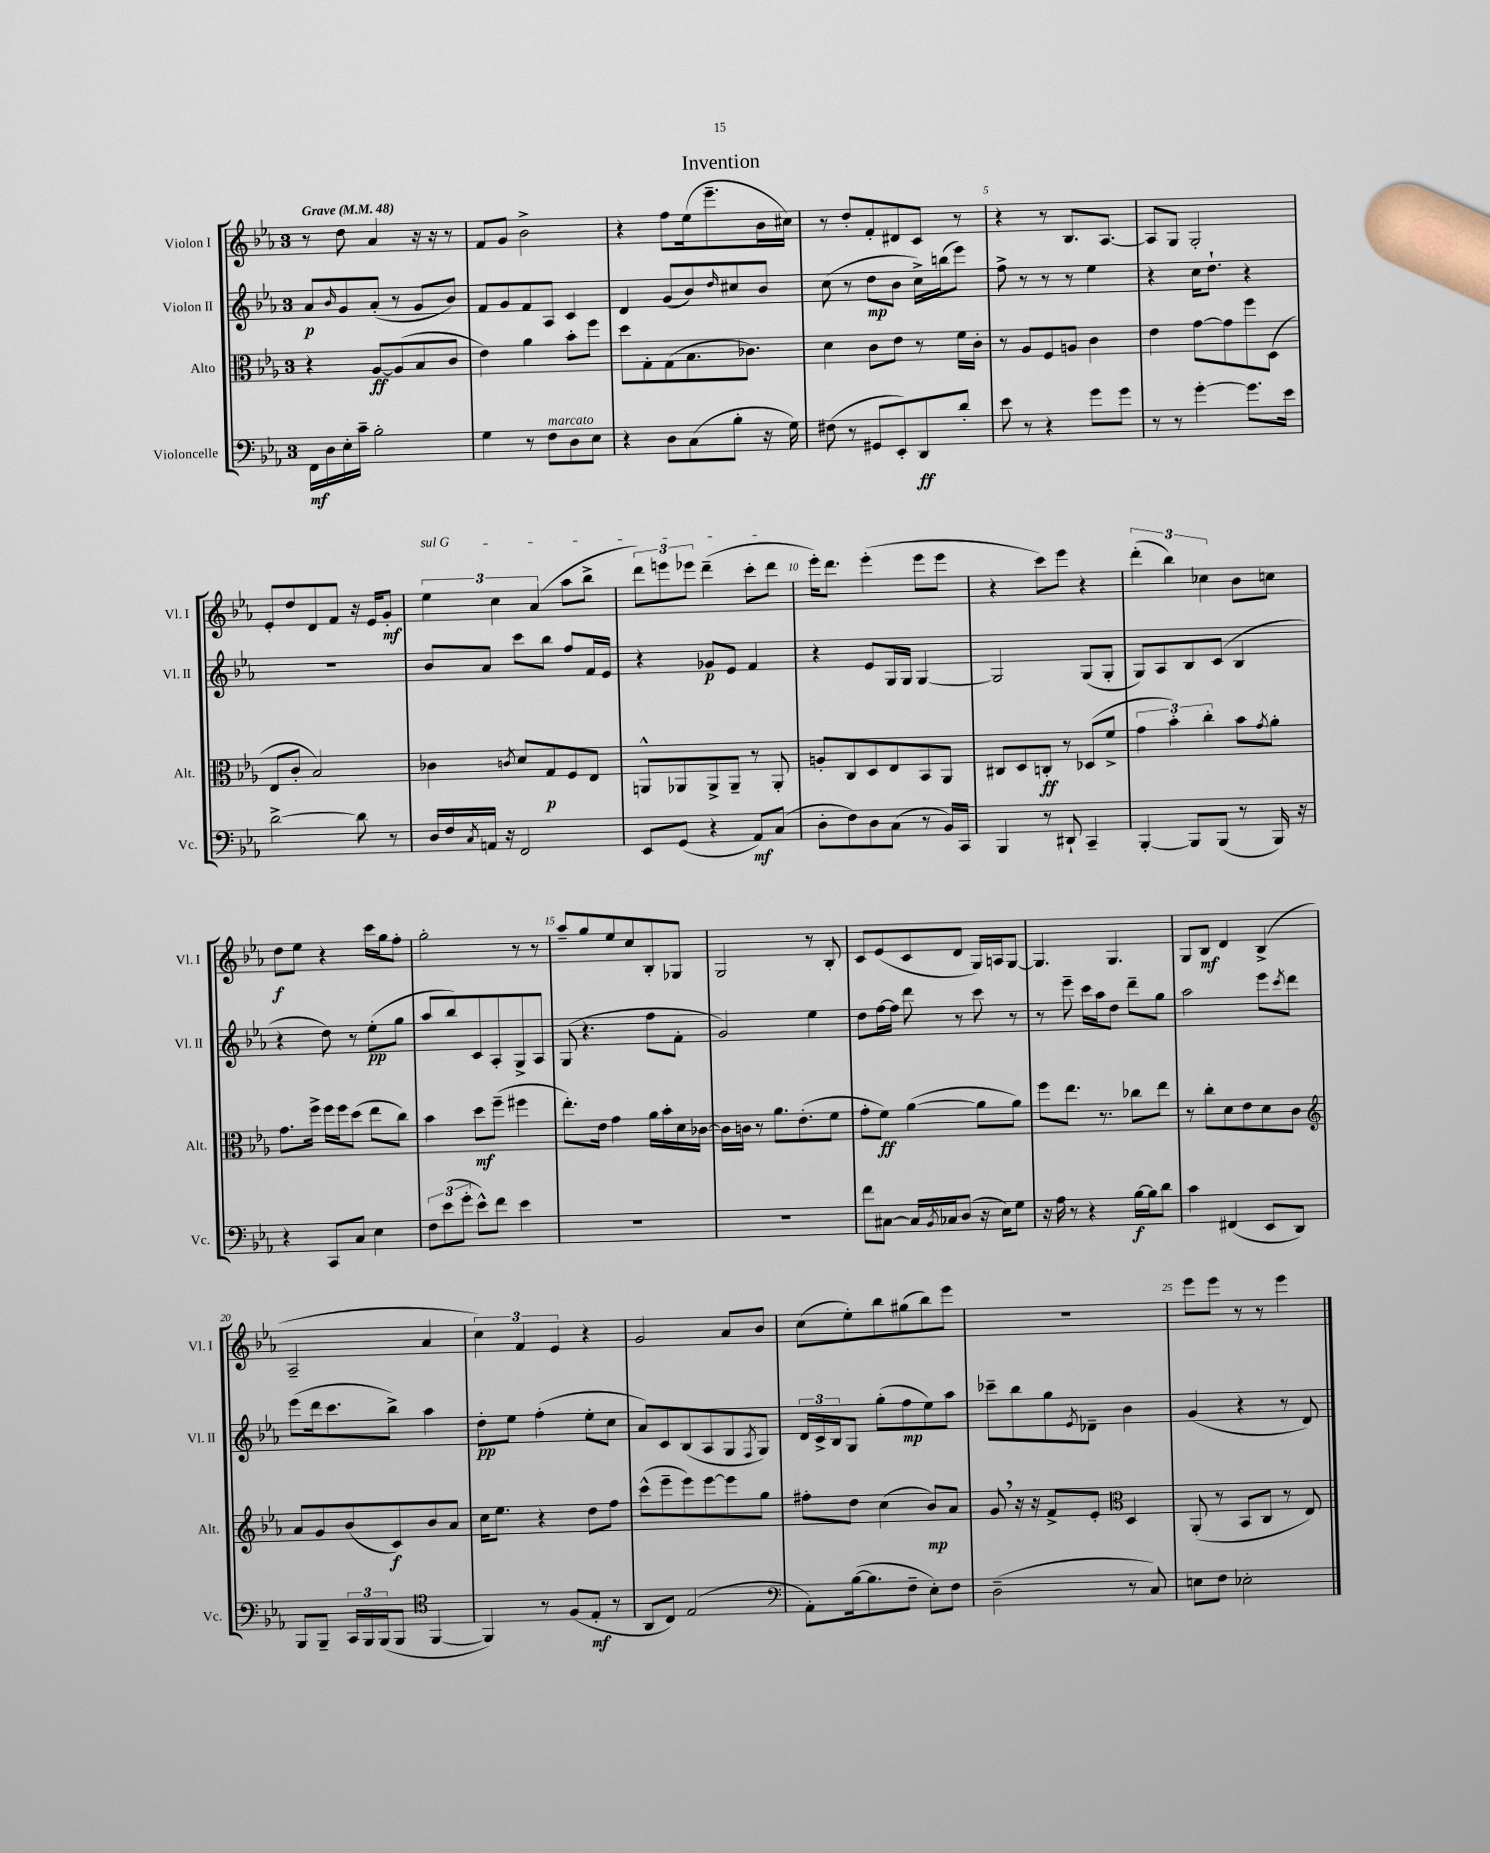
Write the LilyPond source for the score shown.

\header { title = "Invention" }
<<
\new StaffGroup <<
\new Staff = "s0" \with { instrumentName = "Violon I" shortInstrumentName = "Vl. I" } {
    \clef treble \key ees \major \once \override Staff.TimeSignature.style = #'single-digit \time 3/4 \tempo "Grave" 4 = 48
    r8 d''8 aes'4 r16 r16 r8 |
    f'8 g'8 bes'2-> |
    r4 f''8 ees''16( ees'''8.-- bes'16 cis''16) |
    r8 d''8-. f'8-. dis'8 c'8 r8 |
    r4 r8 bes8. aes8.~ |
    aes8 g8 g2-. |
    ees'8-. d''8 d'8 f'8 r16 ees'16 g'8-.\mf |
    \tuplet 3/2 { \once \override TextSpanner.bound-details.left.text = \markup { \italic "sul G" } ees''4\startTextSpan c''4 aes'4( } aes''8 bes''8-> |
    \tuplet 3/2 { d'''8) e'''8 ees'''8 } d'''4--( c'''8-. d'''8\stopTextSpan |
    ees'''16-.) d'''8. ees'''4-.( ees'''8 ees'''8 |
    r4 c'''8) ees'''8 r4 |
    \tuplet 3/2 { d'''4-.( bes''4) ces''4 } bes'8 c''8 |
    d''8\f ees''8 r4 c'''16 g''16 f''8-. |
    g''2-. r8 r8 |
    aes''8-- g''8 ees''8 c''8 bes8-. ges8 |
    g2 r8 bes8-. |
    c'8 ees'8( c'8 d'8 g16) a16 g8~ |
    g4. g4. |
    g8 bes8\mf d'4 bes4->( |
    aes2-- aes'4 |
    \tuplet 3/2 { c''4) f'4 ees'4 } r4 |
    g'2 aes'8 bes'8 |
    c''8( ees''8-.) bes''8 gis''8( bes''8) ees'''8 |
    R2. |
    ees'''8 ees'''8 r8 r8 ees'''4 \bar "|." |
}
\new Staff = "s1" \with { instrumentName = "Violon II" shortInstrumentName = "Vl. II" } {
    \clef treble \key ees \major \once \override Staff.TimeSignature.style = #'single-digit \time 3/4
    aes'8\p \grace { bes'16 } g'8 aes'8-.( r8 g'8 bes'8) |
    f'8 g'8 f'8 aes8 c'4 |
    d'4 g'8( bes'8) \grace { d''16 } cis''8 bes'8 |
    c''8( r8 d''8\mp bes'8 c''16->) b''16( ees'''8) |
    f''8-> r8 r8 r8 ees''4 |
    r4 c''16 d''8.-! r4 |
    r2. |
    bes'8 aes'8 c'''8 bes''8 f''8 f'16 ees'16 |
    r4 ges'8\p ees'8 f'4 |
    r4 ees'8 g16 g16 g4~ |
    g2 g8( g8-. |
    g8) aes8 bes8 c'8( bes4 |
    r4 d''8) r8 ees''8-.\pp( g''8 |
    aes''8 bes''8) c'8 aes8-. g8-> aes8 |
    g8( r4. f''8 f'8-. |
    g'2) ees''4 |
    d''8 f''16~ f''16 d'''8 r8 c'''8 r8 |
    r8 ees'''8-- c'''16 aes''16 d''8 d'''8-- g''8 |
    aes''2 ees'''8 \acciaccatura { c'''8 } d'''8 |
    ees'''8( d'''16 c'''8. bes''8->) aes''4 |
    d''8-.\pp ees''8 f''4-.( ees''8-. c''8 |
    aes'8) c'8 bes8( aes8 g8 \acciaccatura { f8 } g8) |
    \tuplet 3/2 { d'16 c'16-> bes16 } g8 g''8-.( f''8\mp ees''8) aes''8 |
    ces'''8-- bes''8 g''8 \acciaccatura { ees'8 } des'8-- bes'4 |
    g'4( r4 r8 d'8) \bar "|." |
}
\new Staff = "s2" \with { instrumentName = "Alto" shortInstrumentName = "Alt." } {
    \clef alto \key ees \major \once \override Staff.TimeSignature.style = #'single-digit \time 3/4
    r4 aes8~\ff aes8( bes8 c'8 |
    ees'4) aes'4 bes'8-. f''8 |
    d''8 g8-. g8( bes8. ces'8.) |
    d'4 c'8 ees'8 r8 f'16 c'16-. |
    r8 aes8 f8 a8 c'4 |
    ees'4 g'8~ g'8 f''8 d8( |
    ees8 c'8-. bes2) |
    ces'4 \acciaccatura { c'8 } d'8 g8\p f8 ees8 |
    a,8-^ aes,8 aes,8-> aes,8-- r8 aes,8-. |
    a8-. c8 d8 ees8 bes,8 aes,8 |
    cis8 d8 c8-.\ff r8 des8( f'8-> |
    \tuplet 3/2 { g'4 bes'4-.) c''4-. } bes'8 \acciaccatura { g'8 } aes'8-. |
    g'8. f''16-> f''16 f''16 d''8( ees''8 c''8) |
    bes'4 d''8\mf f''8--( fis''4 |
    ees''8.-.) ees'16 g'4 aes'16 bes'16-. d'16 ces'16~ |
    ces'16 c'16 r8 aes'8. ees'8.-.( f'8 |
    g'8-. f'8\ff) aes'4~( aes'8 aes'8) |
    f''8 ees''8. r8. ces''8 ees''8 |
    r8 c''8-. d'8 ees'8 d'8 c'8 |
    \clef treble aes'8 g'8 bes'8( c'8\f) bes'8 aes'8 |
    c''16 ees''8. r4 d''8 f''8 |
    c'''8-^( ees'''8-- ees'''8) ees'''8~ ees'''8 g''8 |
    fis''8-. d''8 c''4( bes'8\mp) aes'8 |
    g'8 \breathe r16 r16 f'8-> ees'8-. \clef alto d4 |
    aes,8-.( r8 bes,8 c8 r8 ees8) \bar "|." |
}
\new Staff = "s3" \with { instrumentName = "Violoncelle" shortInstrumentName = "Vc." } {
    \clef bass \key ees \major \once \override Staff.TimeSignature.style = #'single-digit \time 3/4
    f,16\mf d16 ees16-. c'16-- bes2-. |
    g4 r8 f8^\markup { \italic "marcato" } d8 ees8 |
    r4 d8 c8( bes8-. r16 g16) |
    fis8( r8 gis,8 ees,8-.) d,8\ff d'8-. |
    ees'8 r8 r4 g'8 g'8 |
    r8 r8 g'4~-. g'8. ees'16 |
    d'2~-> d'8 r8 |
    d16 f16 \acciaccatura { c8 } a,16 r16 f,2 |
    ees,8 g,8( r4 aes,8\mf) c8( |
    d8-. f8) d8 c8( r8 bes,16) c,16 |
    bes,,4 r8 dis,8-! c,4-- |
    bes,,4~-. bes,,8 bes,,8( r8 bes,,16) r16 |
    r4 c,8 c8 ees4 |
    \tuplet 3/2 { f8 ees'8( g'8-. } ees'8-^) f'8 ees'4 |
    R2. |
    R2. |
    f'8 cis8~ cis16 \acciaccatura { bes,8 } ces16 d8( r16 ees16) g8 |
    r16 aes16 r8 r4 bes16~\f bes16 d'8 |
    c'4 fis,4( ees,8 d,8) |
    bes,,8 bes,,8-- \tuplet 3/2 { c,16 bes,,16 bes,,16( } bes,,8 \clef tenor f,4~ |
    f,4) r8 f8( ees8-.\mf r8 |
    aes,8 c8) ees2( |
    \clef bass aes,8-.) bes16~( bes8. f8-- ees8-.) f8 |
    d2--( r8 c8) |
    e8 f8 ees2-. \bar "|." |
}
>>
>>
\layout { \context { \Score \override BarNumber.break-visibility = ##(#f #t #t) barNumberVisibility = #(every-nth-bar-number-visible 5) } }
